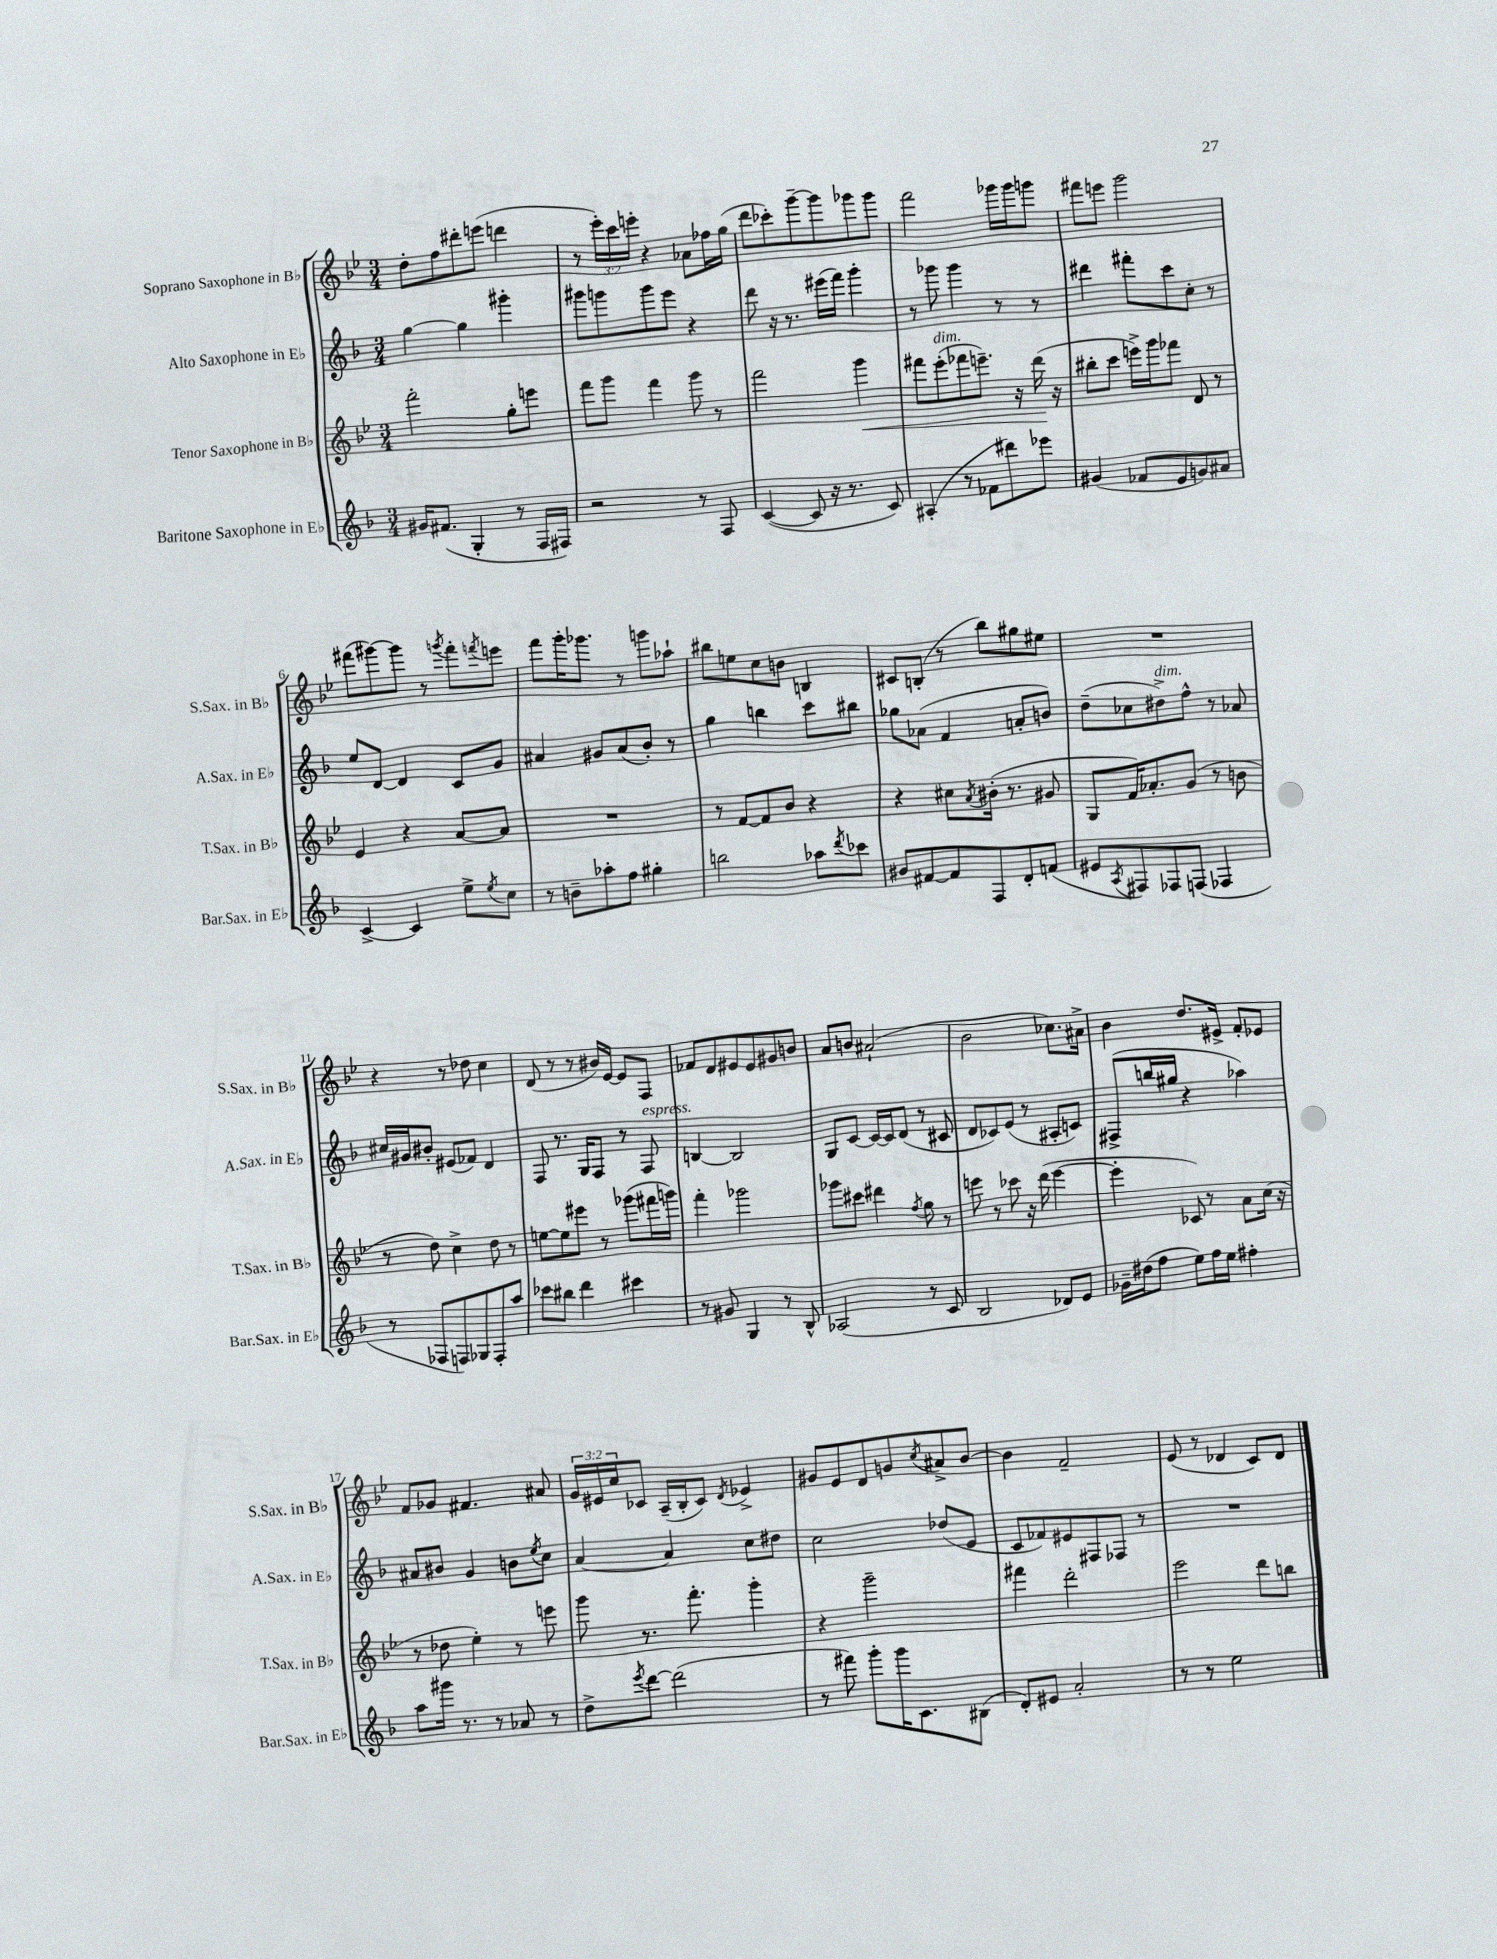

**kern	**kern	**dynam	**kern	**kern
*part4	*part3	*part3	*part2	*part1
*staff4	*staff3	*staff3	*staff2	*staff1
*I"Baritone Saxophone in E♭	*I"Tenor Saxophone in B♭	*	*I"Alto Saxophone in E♭	*I"Soprano Saxophone in B♭
*I'Bar.Sax. in E♭	*I'T.Sax. in B♭	*	*I'A.Sax. in E♭	*I'S.Sax. in B♭
*clefG2	*clefG2	*	*clefG2	*clefG2
*k[b-]	*k[b-e-]	*	*k[b-]	*k[b-e-]
*M3/4	*M3/4	*	*M3/4	*M3/4
=1	=1	=1	=1	=1
16g#X/KL	2fff'\	.	[4gg\	8dd'\L
(8.f#X/J	.	.	.	.
.	.	.	.	8ff\
4G'/	.	.	4gg\]	8ddd#X'\
.	.	.	.	(8eeen\J
8r	8gg'\L	.	4ggg#X'\	4dddn\
16F/LL	8eeen\J	.	.	.
16F#X/JJ)	.	.	.	.
=2	=2	=2	=2	=2
2r	8fff\L	.	8ggg#X\L	8r
.	8ggg\J	.	8gggn\	24eee-'\LL)
.	.	.	.	24ccc\
.	.	.	.	24eeen'\JJ
.	4fff\	.	8ggg\	4r
.	.	.	8eee\J	.
8r	8ggg\	.	4r	8a-X\L
8F/	8r	.	.	16ff-X\L
.	.	.	.	(16gg\JJ
=3	=3	=3	=3	=3
([4c/	2fff\	.	8ddd\	8ddd\L
.	.	.	16r	8ccc-X'\)
.	.	.	8.r	.
8c/]	.	.	.	[8ggg~\
16r	.	.	(16eee#X\LL	8ggg\]
8.r	.	.	16fff\JJ)	.
!	!	!LO:HP:b	!	!
.	4ggg\	<	4ggg'\	8ggg-X\
8c/)	.	.	.	8ggg-\J
=4	=4	=4	=4	=4
(4A#X'/	8fff#X\L	.	8r	2fff\
!	!LO:TX:a:i:t=dim.	!	!	!
.	(8eee-'\	.	8ggg-X\	.
8r	8fff-X\	.	4ggg-\	.
8f-X\L	8.eeen~\J)	.	.	.
8ddd#X\)	.	.	8r	16ggg-X\LL
.	16r	.	.	16ggg-\J
8eee-X\J	(16ddd\	.	8r	8gggn\J
.	16r	[	.	.
=5	=5	=5	=5	=5
(4g#X/	8bb#X'\L	.	4ddd#X\	8fff#X\L
.	8ccc\J	.	.	8eeen\J
8f-X/L	16eeen^\LL)	.	8fff#X'\L	2ggg\
.	16ggg\J	.	.	.
8e/	8fff-X\J	.	8ccc\	.
8gn/)	8d/	.	8cc'\J	.
8a#X/J	8r	.	8r	.
!!LO:LB:g=z
=6	=6	=6	=6	=6
[4c^/	4e-/	.	8ee/L	(8fff#X\L
.	.	.	[8d/J	[8ggg#X\)
4c/]	4r	.	4d/]	8ggg#\J]
.	.	.	.	8r
.	.	.	.	8qgggn/
8ee^\L	[8a/L	.	8c/L	8fff#'\L
8qee/	.	.	.	8qfffn/
8cc\J	8a/J]	.	8g/J	8eeen\J
=7	=7	=7	=7	=7
8r	2.r	.	4a#X/	8fff\L
8bn~\L	.	.	.	16ggg'\K
.	.	.	.	8.ggg-X\J
8aa-X'\	.	.	8g#X/L	.
8ff\J	.	.	(8a#/	8r
4gg#X'\	.	.	8b-'/J)	8gggn\L
.	.	.	8r	8aa-X`\J
=8	=8	=8	=8	=8
2bbn\	8r	.	4gg\	8bb#X\L
.	[8f/L	.	.	8een\
.	8f/]	.	4bbn\	8cc\
.	8b-/J	.	.	8bn\J
8aa-X\L	4r	.	8ccc\L	4Bn/
8qddd/	.	.	.	.
8ccc-X\J	.	.	8bb#X\J	.
=9	=9	=9	=9	=9
8b#X/L	4r	.	8gg-X\L	8c#X/L
[8f#X/	.	.	(8a-X\J	(8Bn'/J
8f#/]	8cc#X\L	.	4f/	8r
.	8qa/	.	.	.
8F/	(16b#X'\Jk	.	.	8bb-\L)
.	8.r	.	.	.
8d'/	.	.	8an'/L	8gg#X\
(8fn/J	8g#X/	.	8bn/J)	8ee#X\J
=10	=10	=10	=10	=10
8e#X/L	8G/L	.	(8dd~\L	2.r
8qA/	.	.	.	.
8F#X/)	16f/K)	.	8cc-X\	.
.	8.a-X'/	.	.	.
!	!	!	!LO:TX:a:i:t=dim.	!
8F-X/	.	.	8dd#X^\)	.
(8Fn/J	(8g/J	.	8ff^^\J	.
4F-X/	8r	.	8r	.
.	8bn\	.	8a-X/	.
!!LO:LB:g=z
=11	=11	=11	=11	=11
8r	8r	.	16cc#X/LL	4r
.	.	.	16g#X/J	.
8F-X/L	8dd\)	.	8b#X'/J	.
8Fn/)	4cc^\	.	(8e#X/L	8r
8G-X/	.	.	8f-X/J)	8dd-X\
8F'/	8dd\	.	4d/	4cc\
8aa/J	8r	.	.	.
=12	=12	=12	=12	=12
8ccc-X\L	[8een\L	.	8F/	(8d/
8bb#X\J	8ee\]	.	8.r	8r
4ddd\	8eee#X\J	.	.	8r
.	.	.	16G/KL	.
.	8r	.	8F/J	16b#X/LL)
.	.	.	.	[16e-/JJ
4ccc#X\	(8ggg-X\L	.	8r	8e-/L]
!	!	!	!LO:TX:a:i:t=espress.	!
.	16fff#X\L	.	8F/	8F/J
.	16gggn\JJ)	.	.	.
=13	=13	=13	=13	=13
8r	4fff'\	.	[4Bn/	8f-X/L
8g#X/	.	.	.	8d/
4G/	2ggg-X\	.	2B/]	8e#X/
.	.	.	.	8e#/
8r	.	.	.	8g#X/
8B-^^/	.	.	.	8bn/J
=14	=14	=14	=14	=14
(2A-X/	8ggg-X\L	.	8G/L	8a/L
.	8ccc#X\J	.	[8c/J	8bn/J
.	4ddd#X\	.	16c/LL_	(2a#X`/
.	.	.	16c/J]	.
.	.	.	(8d/J	.
.	8qff/	.	.	.
8r	8gg\	.	8r	.
8c/	8r	.	8c#X/	.
=15	=15	=15	=15	=15
2B-/	8eeen\	.	8d/L	2b-\
.	8r	.	8c-X/)	.
.	8ccc-X\	.	(8e/J	.
.	16r	.	8r	.
.	(16ddd\	.	.	.
8d-X/L)	[4eee\	.	8A#X'/L	8.cc-X\L)
8e/J	.	.	8cn/J)	.
.	.	.	.	16a#X^\Jk
=16	=16	=16	=16	=16
16g-X~\LL	4eee'\]	.	(8F#X^/L	4b-\
(16dd#X\J	.	.	.	.
8ff\J	.	.	16bbn/L	.
.	.	.	16gg#X/JJ	.
8ee\L)	8c-X/)	.	4r	8.dd/L
16ff\L	8r	.	.	.
16ee\JJ	.	.	.	16e#X^/Jk
4ff#X'\	8a\L	.	4aa-X\)	8f'/L
.	(16cc\Jk	.	.	8e-X/J
.	16r	.	.	.
!!LO:LB:g=z
=17	=17	=17	=17	=17
8aa\L	8r	.	8a#X/L	8f/L
16ggg#X\Jk	8dd-X\	.	8b#X/J	8g-X/J
8.r	.	.	.	.
.	4ee-'\)	.	4g/	4.f#X/
8r	.	.	.	.
8a-X/	8r	.	8bn\L	.
.	.	.	8qee/	.
8r	8eeen\	.	8cc\J	8a#X/
=18	=18	=18	=18	=18
8dd^\L	8ggg\	.	[4a/	24g/LL
.	.	.	.	24e#X/
.	.	.	.	24cc/J
8qeee/	.	.	.	.
[8ddd\J	8.r	.	.	8c-X/J
(2ddd\]	.	.	4a/]	(16A~/LL
.	8.fff'\	.	.	16B-'/J
.	.	.	.	8c-/J)
.	.	.	.	8qd/
.	4ggg'\	.	8cc\L	4e-X^/
.	.	.	8dd#X\J	.
=19	=19	=19	=19	=19
8r	4r	.	2cc\	8g#X/L
8fff#X\)	.	.	.	8e-/
8ggg'\L	2ggg~\	.	.	8d/
16ggg\K	.	.	.	8gn/
8.c\	.	.	.	.
.	.	.	.	8qcc/
.	.	.	(8dd-X/L	8a#X^/
(8B#X\J	.	.	8e/J	[8b-/J
=20	=20	=20	=20	=20
8d'/L)	4fff#X\	.	8c/L	4b-\]
8e#X/J	.	.	8f-X/)	.
2a'/	2ddd'\	.	8e#X/	2f~/
.	.	.	8F#X/	.
.	.	.	8F-X/J	.
.	.	.	8r	.
=21	=21	=21	=21	=21
8r	2eee-\	.	2.r	(8e-/
8r	.	.	.	8r
2ee\	.	.	.	4d-X/
.	8ddd\L	.	.	8c/L)
.	8bbn\J	.	.	8d-/J
==	==	==	==	==
*-	*-	*-	*-	*-
